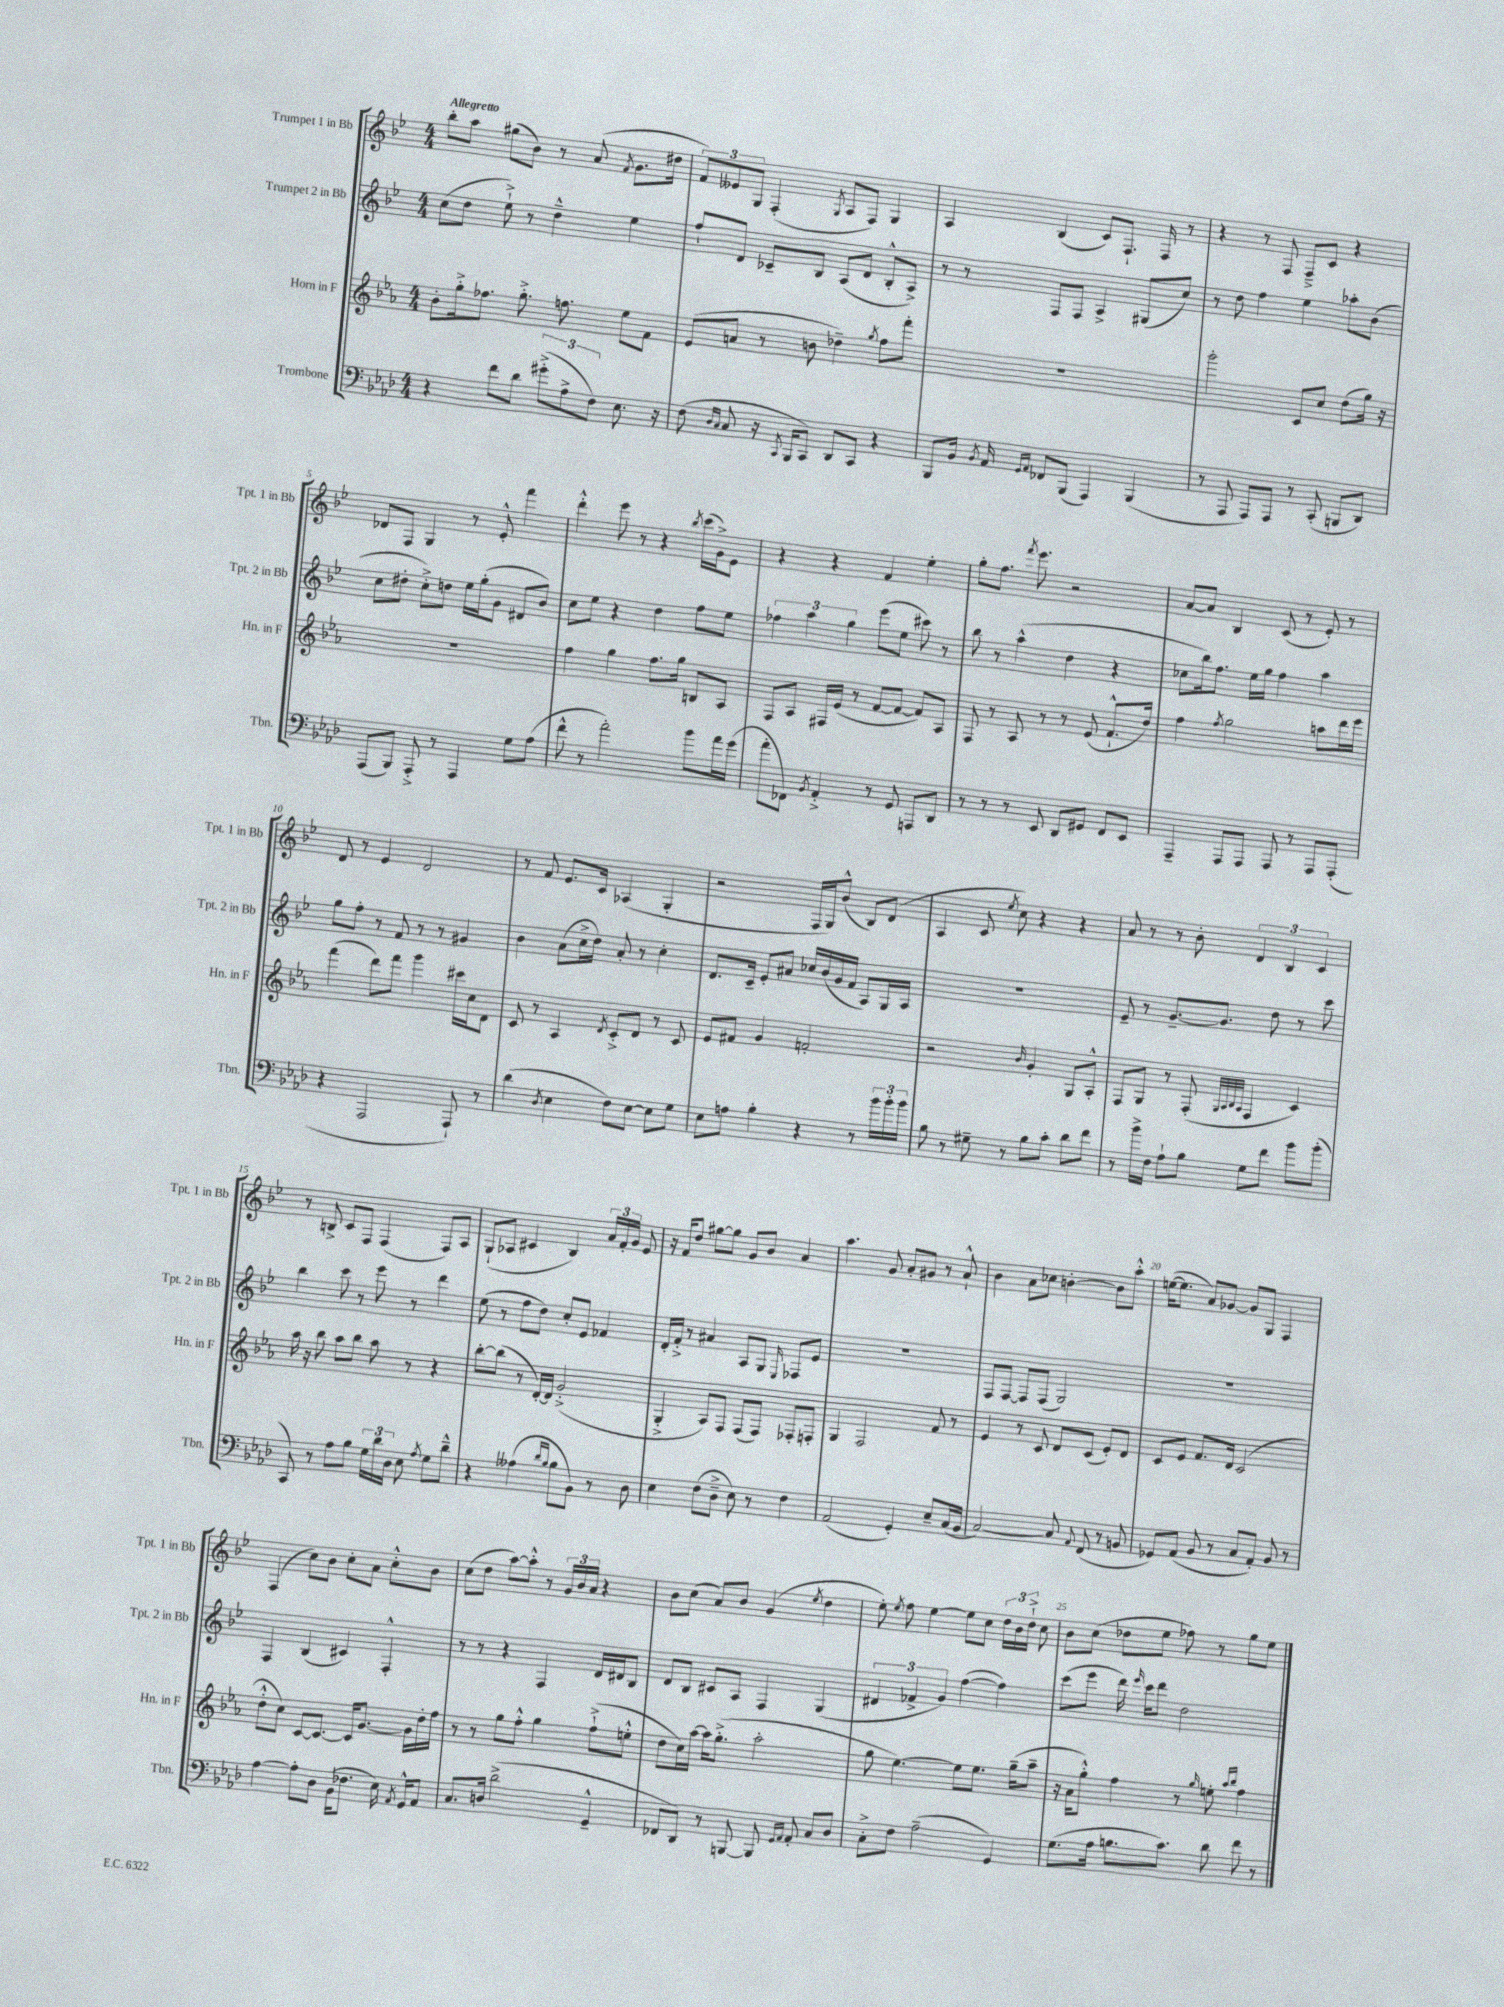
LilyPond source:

<<
\new StaffGroup <<
\new Staff = "s0" \with { instrumentName = "Trumpet 1 in Bb" shortInstrumentName = "Tpt. 1 in Bb" } {
    \clef treble \key bes \major \numericTimeSignature \time 4/4 \tempo "Allegretto"
    \autoBeamOff bes''8[-. a''8] gis''8[( bes'8]) r8 a'8( \acciaccatura { f'8 } g'8.[ dis''16] |
    \tuplet 3/2 { f'8[) eeses'8 g8] } f4-.( \acciaccatura { g8 } a8[ f8]) g4 |
    a4 bes4( c'8[) f8.]-! f16 r8 |
    r4 r8 f8 f8[---> c'8] r4 |
    des'8[ f8] g4 r8 ees'8-.-^ f'''4 |
    d'''4-.-^ ees'''8 r8 r4 \acciaccatura { bes''8 } c'''16[( g'16->) ees'8] |
    r4 r4 f'4 ees''4-. |
    g''8[-. f''8.] \acciaccatura { f'''8 } ees'''8. r2 |
    a'8[~ a'8] bes4 c'8( r8 ees'8-.) r8 |
    d'8 r8 ees'4 d'2 |
    r8 f'8 ees'8.[ c'16] aes4( g4-. |
    r2 f16[ g16) bes'8]-^( bes8[) d'8]( |
    a4 c'8 \acciaccatura { ees''8 } c''8) r4 r4 |
    a'8 r8 r8 bes'8-. \tuplet 3/2 { d'4 bes4 c'4 } |
    r8 b8-> c'8[ f8] f4( f8[) a8] |
    g8[-!( aes8] cis'4 bes4) \tuplet 3/2 { a'16[ f'16-. g'16] } ees'8 |
    r16 f'16[ d''8] gis''8[~ gis''8] g'8[ bes'8] a'4 |
    a''4. g'8 a'8[-. gis'8] r8 a'8-!-^ |
    bes'4 a'8[ ces''8] b'4~-. b'8[ a''8]-.-^ |
    e''16[~( e''8.] a'8[) ges'8]~ ges'8[ g8] f4 |
    f4( c''8[) bes'8] c''8[-. a'8] c''8[-.-^ bes'8] |
    c''8[( d''8] a''8[~) a''8]-.-^ r8 \tuplet 3/2 { g'16[ bes'16 a'16] } r4 |
    bes'8[ c''8]( a'8[) bes'8] g'4( \acciaccatura { ees''8 } d''4 |
    ees''8-.) \acciaccatura { ees''8 } f''8 ees''4~ ees''8[ c''8] \tuplet 3/2 { d''16[ bes'16 d''16]-!-> } c''8 |
    bes'8[ c''8]( des''8[ ees''8] fes''8) r8 g''8[ ees''8] \bar "|." |
}
\new Staff = "s1" \with { instrumentName = "Trumpet 2 in Bb" shortInstrumentName = "Tpt. 2 in Bb" } {
    \clef treble \key bes \major \numericTimeSignature \time 4/4
    \autoBeamOff c''8[( d''8] ees''8-!->) r8 d''4---^ ees''4 |
    f''8[-! d'8] ces'8[-- bes8] a8[( d'8] bes8[-.-^ a8]->) |
    r8 r8 f8[ f8] a4-> gis8[( c''8]) |
    r8 d''8 f''4 ees''4 aes''8[-. bes'8]( |
    c''8[ dis''8]-. c''8[-.->) d''8] ees''16[ g''16-.( g'8] dis'8[ bes'8]) |
    c''8[ ees''8] r4 d''4 f''8[ ees''8] |
    \tuplet 3/2 { fes''4 a''4 g''4 } ees'''8[( ees''8] cis'''8) r8 |
    bes''8 r8 a''4-^( d''4 r4 |
    ces''8[ bes''16) f''8.] ees''16[ g''16] f''4 a''4 |
    g''8[ f''8]-. r8 f'8 r8 r8 gis'4 |
    bes'4 a'8[( c''16-> d''16]) a'8-. r8 c''4-. |
    d'8.[ c'16]-- ees'8[-. ais'8] ces''16[ bes'16( g'16 f'16] a8[) g16 a16] |
    R1 |
    ees'8-- r8 g'8.[~-- g'8.] d''8 r8 c'''8 |
    bes''4 c'''8 r8 ees'''8 r8 d'''4 |
    ees''8( r8 f''8[ d''8]) c''8[-. ees'8] fes'4 |
    d'16[-. f'16]-.-> r8 ais'4 a8[ g8] \grace { ees16 } fes8[ ees'8] |
    R1 |
    f8[ f8]~ f8[ f8]( g2) |
    R1 |
    f4 bes4( cis'4) f4-.-^ |
    r8 r8 r4 f4 d'16[ dis'16 bes8] |
    d'8[ bes8] cis'8[ a8] f4 g4( |
    \tuplet 3/2 { dis'4 fes'4-> g'4) } f''4~( f''4) |
    c'''8[( ees'''8] d'''16) \grace { ees'''16 } c'''16[ d'''8] d''2 \bar "|." |
}
\new Staff = "s2" \with { instrumentName = "Horn in F" shortInstrumentName = "Hn. in F" } {
    \clef treble \key ees \major \numericTimeSignature \time 4/4
    \autoBeamOff bes'8[-. g''16-.-> fes''8.] g''8.-.-> f''8. ees''8[ f'8] |
    ees'8[( a'8] r8 b'8 des''4--) \acciaccatura { g''8 } f''8[ f'''8]-. |
    R1 |
    g'''2-. c'8[ c''8] d''8[( g''16]) r16 |
    R1 |
    f''4 g''4 f''8.[ g''16] b8[ aes8] |
    f8[ aes8] fis16[ ees'16]( r8 f'8[~ f'8]~ f'8[) aes8] |
    f8 r8 aes8 r8 r8 ees'8( f'8.[-!-^ d''16]) |
    f''4 \acciaccatura { f''8 } g''2 a''8[ d'''16 ees'''16] |
    f'''4( d'''8[) f'''8] g'''4 cis'''16[ c''16 d'8] |
    c'8 r8 aes4 \acciaccatura { d'8 } c'8[-.-> d'8] r8 c'8 |
    ees'8[ fis'8] g'4 f'2-. |
    r2 \grace { bes'16 } g'4-. g8[ aes8]-.-^ |
    f8[ g8] r8 f8-.( \grace { g32[ aes32 bes32 aes32] } f4 c'4) |
    aes''16 r16 bes''8 aes''8[ bes''8] aes''8 r8 r4 |
    bes''8[~-. bes''8]( r8 d'16[~-.) d'16] g'2-.->( |
    g4-.-> aes8[) f8] f8[( f8]) fes8[-. f8]-. |
    g4 f2 f'8 r8 |
    ees'4 r8 c'8 d'8[ c'8]( ees'8[-.) d'8] |
    c'8[ ees'8] f'8.[ d'16] c'2( |
    d''8[-.-^ c''8]) c'8[~ c'8.]~ c'16[ g'8.]~ g'16[ d''16-. f''16] |
    r8 r8 g''8[ f''8]-.-^ g''4 f''8[-!->( e''8]-.-^ |
    d''8[ c''16) aes''16]~ aes''16[ g''8.]-.->( aes''2-. |
    g''8 ees''4.~) ees''8[ ees''8.] g''16[--( aes''8]-- |
    r16 aes'16[ g''8]-.-^) f''4 r8 \grace { g''16 } e''8-. \grace { aes''16[ bes''16] } f''4 \bar "|." |
}
\new Staff = "s3" \with { instrumentName = "Trombone" shortInstrumentName = "Tbn." } {
    \clef bass \key aes \major \numericTimeSignature \time 4/4
    \autoBeamOff r4 f'8[ des'8] \tuplet 3/2 { gis'8[-.->( aes8-> f8]) } ees8. r16 |
    f8( \grace { des16[ c16] } c8 r16 \acciaccatura { c,8 } bes,,16[ c,8]) des,8[ c,8] r4 |
    bes,,8[ bes,16] \acciaccatura { bes,8 } aes,16 \grace { g,16[ aes,16] } fes,8[ bes,,8]( aes,,4) bes,,4( |
    r8 aes,,8 aes,,8[) aes,,8] r8 c,8-.( b,,8[ des,8]) |
    aes,,8[( bes,,8]) aes,,8-.-> r8 aes,,4 g8[ aes8]( |
    f'8-^ r8 aes'2-.) bes'8[ aes'16 g'16]( |
    aes'8[-. fes,8]) \acciaccatura { bes,8 } aes,4-.-> r8 g,8 a,,8[ des,8] |
    r8 r8 r8 ees,8 des,8[ gis,8] f,8[ ees,8] |
    aes,,4-- aes,,8[ aes,,8] aes,,8 r8 aes,,8[ aes,,8]-.( |
    r4 aes,,2 aes,,8-!) r8 |
    des'4( \acciaccatura { des8 } ees4 f8[) ees8]~ ees8[ g8] |
    ees8[ a8] bes4-. r4 r8 \tuplet 3/2 { bes'16[ bes'16-. bes'16] } |
    bes8 r8 gis8-- r8 bes8[ c'8]-. des'8[ f'8] |
    r8 bes'16[-> f16] aes8[-! bes8] g8[ f'8] bes'8[ bes'8]-.( |
    c,8) r8 aes8[ bes8] \tuplet 3/2 { g16[ des'16 des16] } ees8 \acciaccatura { aes8 } g8[ des'8]---^ |
    r4 aeses4( \grace { des'16[ bes16] } bes8[ bes,8]) r8 des8 |
    ees4 f8[( des8]---> ees8) r8 f4 |
    aes,2( g,4-.) ees8[-- c16( bes,16] |
    c2~) c8 \appoggiatura { aes,8 } f,8( r8 b,8 |
    ges,8[) aes,8]( bes,8 r8 c8[ aes,8]-.) bes,8 r8 |
    aes4~ aes8[-. des8] bes,16[( fes8.] ees16) \acciaccatura { aes,8 } g,16[-^ aes,8] |
    c8.[ d16] des'2->( g,4---^ |
    fes,8[ des,8]) r8 b,,8~ b,,8 \grace { g,16[ aes,16] } aes,8-. c8[ des8] |
    c8[-.-> f8] aes2--( g,4) |
    g8.[( aes16] b8.[ c'8.]) des'8 f'8 r8 \bar "|." |
}
>>
>>
\layout { \context { \Score \override BarNumber.break-visibility = ##(#f #t #t) barNumberVisibility = #(every-nth-bar-number-visible 5) } }
